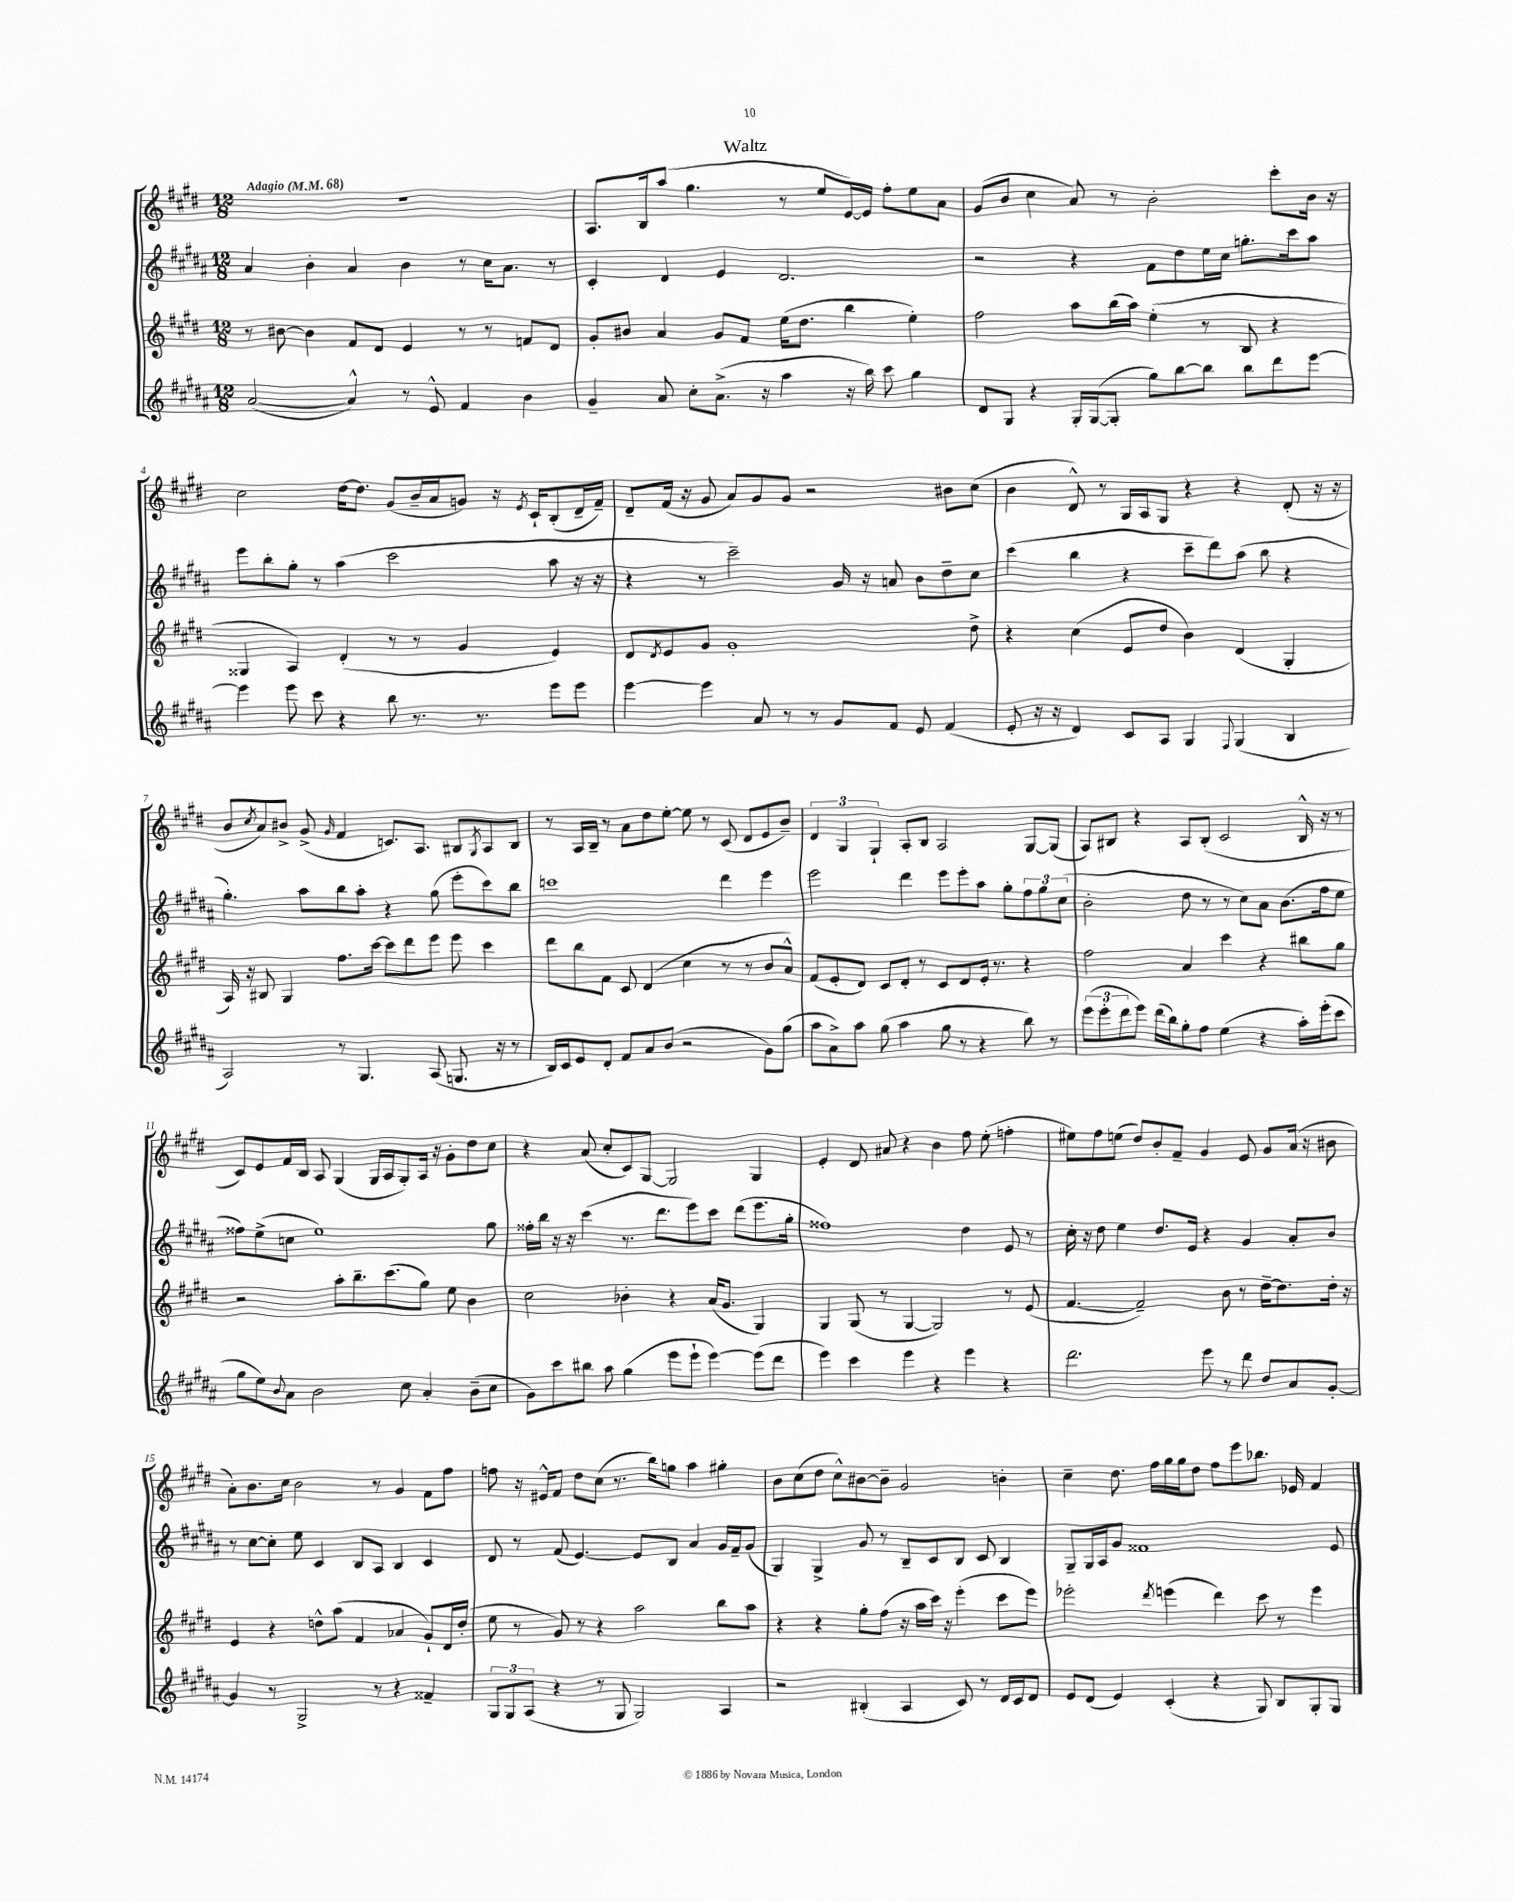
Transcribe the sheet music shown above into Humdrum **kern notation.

**kern	**kern	**kern	**kern
*part4	*part3	*part2	*part1
*staff4	*staff3	*staff2	*staff1
*clefG2	*clefG2	*clefG2	*clefG2
*k[f#c#g#d#a#]	*k[f#c#g#d#]	*k[f#c#g#d#a#]	*k[f#c#g#d#]
*M12/8	*M12/8	*M12/8	*M12/8
*MM68	*MM68	*MM68	*MM68
=1	=1	=1	=1
!	!	!	!LO:TX:a:B:t=Adagio
([2a#/	8r	4a#/	1.r
.	[8b#X\	.	.
.	4b#\]	4b'\	.
4a#^^/])	8f#/L	4a#/	.
.	8d#/J	.	.
8r	4e/	4b\	.
8e^^/	.	.	.
4f#/	8r	8r	.
.	8r	16cc#\KL	.
.	.	8.a#\J	.
4b\	8fn/L	.	.
.	8d#/J	8r	.
=2	=2	=2	=2
4g#~/	8g#'/L	4c#'/	8.A/L
.	8b#X/J	.	.
.	.	.	16B/k
8a#/	4a/	4d#/	(8aa/J
8cc#'\L	.	.	4.gg#\
(8.a#^\J	8g#/L	4e/	.
.	8f#/J	.	.
16r	.	.	.
4aa#\	(16ee\KL	2.d#/	8r
.	8.dd#\J	.	.
.	.	.	8ee/L
16r	4bb\	.	[16e/L)
16bb\)	.	.	16e/JJ]
8ccc#\	.	.	8ff#'\L
4gg#\	4ee'\)	.	8ee\
.	.	.	8a\J
=3	=3	=3	=3
8d#/L	2ff#\	2r	(8g#/L
8G#/J	.	.	8b/J
4r	.	.	4cc#\
16G#'/LL	8aa\L	4r	8a/)
([16G#/J	.	.	.
8G#'/J]	(16bb\L	.	8r
.	16aa\JJ)	.	.
8gg#\L)	(4ee'\	8f#\L	2b'\
[8bb\	.	8dd#\	.
8bb\J]	8r	16ee\L	.
.	.	16cc#\JJ	.
8bb\L	8B/	8.ggn'\L	.
8ddd#\	4r	.	8ccc#'\L
.	.	16ccc#\k	.
[8eee\J	.	8aa#\J	16b\Jk
.	.	.	16r
!!LO:LB:g=z
=4	=4	=4	=4
4eee\]	4G##X/	8eee\L	2cc#\
.	.	8bb'\	.
8eee\	4A/)	8gg#'\J	.
8ccc#\	.	8r	.
4r	(4d#'/	(4aa#\	[16dd#\KL
.	.	.	8.dd#\J]
8bb\	8r	2ccc#\	(8g#/L
8.r	8r	.	16b~/L
.	.	.	16a/J
.	4g#/	.	8gn/J)
8.r	.	.	.
.	.	.	16r
.	.	.	8qe/
.	.	.	16c#`/KL
8eee\L	4e/)	8aa#\	(8B'/
8eee\J	.	16r	16d#~/L
.	.	16r	16f#~/JJ)
=5	=5	=5	=5
[4eee\	8d#/L	4r	8d#~/L
.	8qd#/	.	.
.	8e/	.	(16f#/Jk
.	.	.	16r
4eee\]	8g#/J	8r	8g#/
.	1g#'	2ccc#~\)	8a/L)
8a#/	.	.	8g#/
8r	.	.	8g#/J
8r	.	.	2r
8g#/L	.	16g#/	.
.	.	16r	.
8f#/J	.	8an/	.
8e/	.	8b\L	.
(4f#/	.	8dd#~\	8b#X\L
.	8dd#^\	8cc#\J	(8cc#\J
=6	=6	=6	=6
8e'/	4r	(4ccc#\	4b\
16r	.	.	.
16r	.	.	.
4d#/)	(4cc#\	4bb\	8d#^^/)
.	.	.	8r
8c#/L	8e/L	4r	16G#/LL
.	.	.	16A/J
8A#/J	8dd#/J	.	8G#/J
4G#/	4b\)	8ccc#~\L	4r
.	.	8ddd#\)	.
8qqF#/	.	.	.
(4G#/	(4d#/	(8aa#\J	4r
.	.	8bb\	.
4B/	4G#'/	4r	(8d#'/
.	.	.	16r
.	.	.	16r
!!LO:LB:g=z
=7	=7	=7	=7
2A#/)	16A/)	4.gg#'\)	8b/L
.	16r	.	.
.	.	.	8qcc#/
.	8B#X/	.	8a/)
.	4G#/	.	8b#X^/J
.	.	8aa#\L	(8g#^/
.	.	.	16qqg#/
8r	8.ff#\L	8bb\	4f#/
4.G#/	.	8aa#'\J	.
.	[16ccc#\Jk	.	.
.	8ccc#\L]	4r	8.cn/L)
.	8ddd#\	.	.
.	.	.	8.A/J
(8A#/	8eee\J	(8gg#\	.
8.Gn/	8eee\	8eee'\L	8B#X/L
.	.	.	8qG#/
.	4ccc#\	8ccc#\)	8A/
16r	.	.	.
8r	.	8bb\J	8B#/J
=8	=8	=8	=8
16B/LL)	8ddd#\L	1cccn	8r
16c#/J	.	.	.
8e/	8bb\	.	16A/LL
.	.	.	16B~/JJ
8d#'/J	8f#\J	.	8r
8f#/L	8c#/	.	8a\L
8a#/	(4d#/	.	8dd#\
(8b/J	.	.	[8ee'\J
2r	4cc#\	.	8ee\]
.	.	.	8r
.	8r	4ddd#\	(8c#/
.	8r	.	8d#/L
8g#\L)	8b/L	4eee\	8e/
(8gg#\J	8a^^/J)	.	8b~/J)
=9	=9	=9	=9
8aa#\L	(8f#/L	2eee\	6d#/
8a#^\)	8e'/	.	.
.	.	.	6G#/
8aa#\J	8d#/J)	.	.
.	.	.	6G#`/
(8gg#\	8c#/L	.	.
4aa#\	8d#'/J	4ddd#\	8A'/L
.	8r	.	8B/J
8gg#\	8c#/L	8eee\L	2A/
8r	8d#/	8eee'\	.
4r	16e'/Jk	8aa#\J	.
.	8.r	.	.
.	.	8gg#'\L	.
8bb\)	4r	12ff#\	[8G#/L
.	.	12gg#\	.
8r	.	.	(8G#/J]
.	.	(12cc#\J	.
=10	=10	=10	=10
(12eee\L	2ff#\	2b'\	8A/L)
12eee'\	.	.	.
.	.	.	8B#X/J
12ddd#\	.	.	.
8eee\J)	.	.	4r
(16ddd#\LL	.	.	.
16bb\J)	.	.	.
8gg#'\	4a/	8dd#\	8A/L
8ff#\J	.	8r	(8B#'/J
(4ee\	4ccc#\	8r	2c#/
.	.	8cc#\L)	.
4r	4r	8a#\J	.
.	.	(8.b\L	.
16aa#'\LL)	8bb#X\L	.	16B#^^/
(16eee'\J	.	16ff#\k	16r
8ccc#\J	8gg#\J	8ee\J	8r
!!LO:LB:g=z
=11	=11	=11	=11
8gg#\L	2r	8ff##X\L)	8c#/L)
8ee\)	.	(8ee^\	8e/
8qqb/	.	.	.
8a#\J	.	8ccn\J	16f#/L
.	.	.	16B/JJ
2b\	.	1ee)	8A/
.	8aa'\L	.	(4G#/
.	8.bb~\	.	.
.	.	.	16G#/LL
.	(8.ccc#\	.	16A/J
8cc#\	.	.	8G#'/)
4a#'/	8gg#\J)	.	16A/Jk
.	.	.	16r
.	8ee\	.	8g#'\L
(8b~\L	4b\	.	8dd#\
8cc#\J	.	8gg#\	8cc#\J
=12	=12	=12	=12
8g#\L)	2cc#\	16ff##X'\LL	4r
.	.	16bb\JJ	.
8ccc#\	.	16r	.
.	.	16r	.
8bb#X\J	.	(4ccc#\	(8a/
8aa#\	.	.	8cc#'/L
(4gg#\	4b-X'\	8.r	8c#/)
.	.	.	[8G#/J
.	.	8.ddd#\L	.
8eee\L	4r	.	2G#/]
8eee`\J	.	8eee\)	.
[4eee\)	(16a/KL	8ccc#\J	.
.	8.g#/J	.	.
.	.	(8ddd#\L	.
(8eee\L]	4G#/)	8.eee\	4G#/
8ddd#\J	.	.	.
.	.	16gg#'\Jk	.
=13	=13	=13	=13
4eee\)	4G#/	1ff##X)	4e'/
4ccc#\	(8G#/	.	8d#/
.	8r	.	8a#X/
4eee\	[4G#/	.	4r
4r	2G#/])	.	4b\
4eee\	.	4dd#\	8ff#\
.	.	.	(8ee'\
4r	8r	8e/	4ffn'\
.	(8e/	8r	.
=14	=14	=14	=14
2.ddd#\	[4.f#/	16cc#'\	8ee#X\L)
.	.	16r	.
.	.	8dd#\	8ff#\
.	.	4ee\	(8een\J
.	2f#~/])	.	8dd#/L)
.	.	8.dd#/L	8b'/
.	.	.	8f#~/J
.	.	16e/Jk	.
8eee\	.	4r	4g#/
8r	8b\	.	.
8ddd#\	8r	4g#/	8e/
8dd#/L	[16dd#~\KL	.	8g#/L
.	8.dd#\]	.	.
8a#/	.	8a#'/L	(16a/Jk
.	.	.	16r
[8g#'/J	16dd#'\Jk	8b/J	8b#X\
.	16r	.	.
!!LO:LB:g=z
=15	=15	=15	=15
4g#/]	4e/	8r	8a'\L)
.	.	[8cc#\L	8.b\
8r	4r	8cc#'\J]	.
.	.	.	16cc#\Jk
2G#^/	.	8ee\	2b\
.	8ddn^^\L	4c#/	.
.	(8aa\J	.	.
.	4f#/	8B/L	.
8r	.	8A#/J	8r
4r	4a-X/	4B/	4g#/
4f##X~/	8g#`/L)	4c#/	8f#\L
.	16d#/L	.	8ff#\J
.	(16dd'/JJ	.	.
=16	=16	=16	=16
12G#/L	8ee\	8d#/	8ffn\
12G#/	.	.	.
.	8r	8r	16r
(12A#/J	.	.	.
.	.	.	16e#X^^/KL
4r	8g#/)	(8f#/	8f#/J
.	8r	[4.e/)	8dd#\L
8r	4r	.	(8cc#\J
8G#/	.	.	8.r
2G#/)	2aa\	8e/L]	.
.	.	.	16bb\KL)
.	.	8B/J	8ggn\J
.	.	4a#/	4aa\
4A#/	8bb\L	16g#/LL	4gg#X'\
.	.	16f#~/J	.
.	8aa\J	(8g#/J	.
=17	=17	=17	=17
2r	4r	4G#/)	8b\L
.	.	.	(8cc#\
.	4r	4G#^/	8dd#\J
.	.	.	8cc#^^\L)
(4B#X'/	8gg#'\L	8g#/	[8b#X\
.	(8ff#\J	8r	8b#~\J]
4A#/	16r	8B~/L	2g#/
.	16aa\LL	.	.
.	16ccc#\JJ)	8c#/	.
.	16r	.	.
8c#/)	(4eee'\	8B/J	.
8r	.	8c#/	.
16d#/LL	8ccc#\L	4B/	4bn'\
16c#/J	.	.	.
8d#/J	8eee\J)	.	.
=18	=18	=18	=18
8e/L	2eee-X'\	8G#~/L	4cc#~\
(8d#/J	.	16G#/L	.
.	.	16A#/J	.
4e/)	.	8g#/J	8.dd#\
.	.	1f##X	.
.	.	.	16ff#\LL
.	8qddd#/	.	.
(4c#'/	(4eeen\	.	16gg#\
.	.	.	16gg#\J
.	.	.	8dd#\J
4r	4ddd#\)	.	8ff#\L
.	.	.	8eee\
8G#/)	8ccc#\	.	8.bb-X\J
8B/L	8r	.	.
.	.	.	16e-X/
8G#'/	4eee\	.	4f#/
8G#/J	.	8e/	.
==	==	==	==
*-	*-	*-	*-
